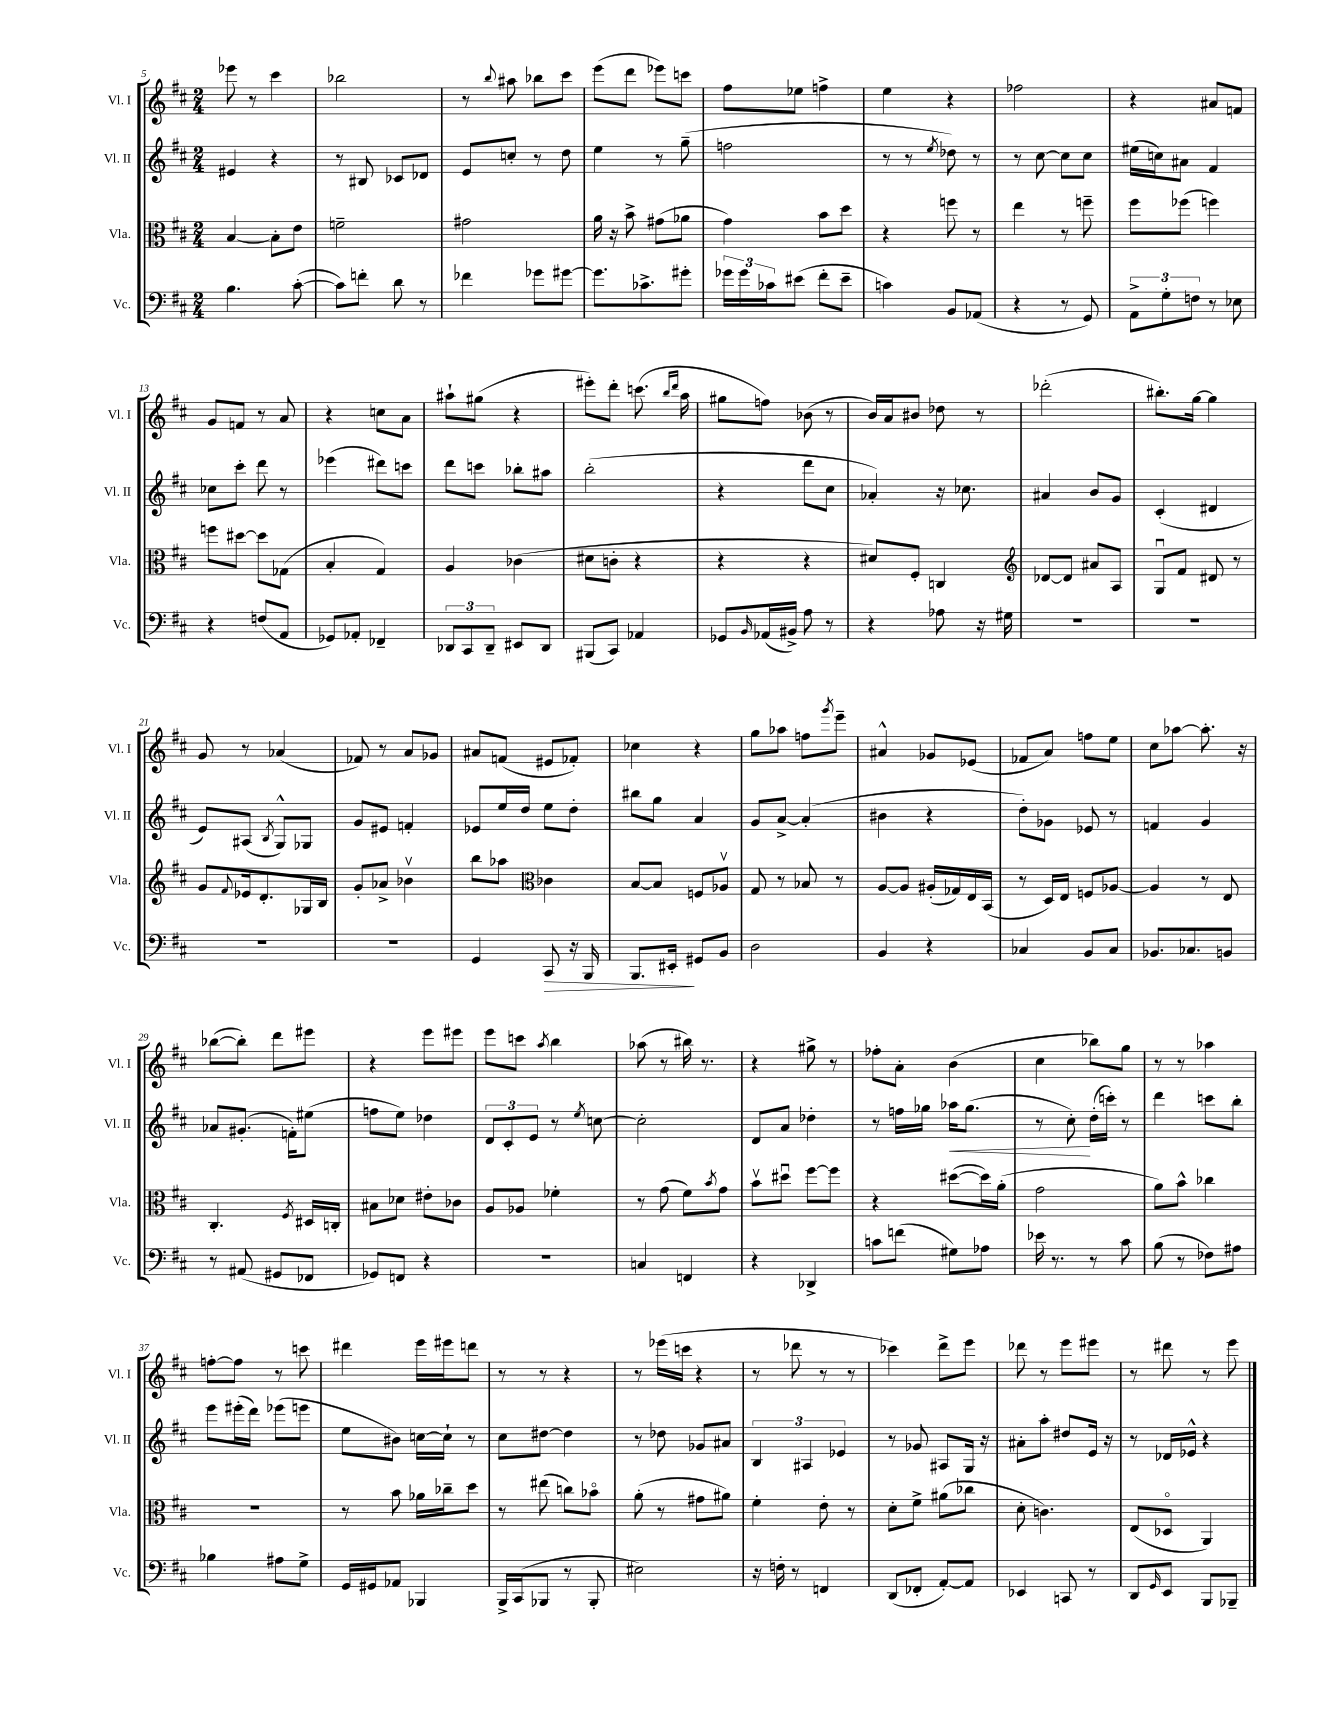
<<
\new StaffGroup <<
\new Staff = "s0" \with { instrumentName = "Vl. I" shortInstrumentName = "Vl. I" } {
    \clef treble \key d \major \numericTimeSignature \time 2/4
    ees'''8 r8 cis'''4 |
    bes''2 |
    r8 \appoggiatura { b''8 } ais''8 bes''8 cis'''8 |
    e'''8( d'''8 ees'''8) c'''8 |
    fis''8 ees''8 f''4-> |
    e''4 r4 |
    fes''2 |
    r4 ais'8 f'8 |
    g'8 f'8 r8 a'8 |
    r4 c''8 a'8 |
    ais''8-! gis''8( r4 |
    eis'''8-.) d'''8-. c'''8.( \grace { b''16 d'''16 } a''16 |
    gis''8 f''8) bes'8( r8 |
    b'16) a'16 bis'8 des''8 r8 |
    des'''2-.( |
    bis''8.-.) g''16~ g''4 |
    g'8 r8 aes'4( |
    fes'8) r8 a'8 ges'8 |
    ais'8 f'8( eis'8 fes'8-.) |
    ces''4 r4 |
    g''8 aes''8 f''8 \acciaccatura { g'''8 } e'''8-- |
    ais'4-^ ges'8 ees'8( |
    fes'8 a'8) f''8 e''8 |
    cis''8 aes''8~ aes''8.-. r16 |
    bes''8~( bes''8-.) d'''8 eis'''8 |
    r4 e'''8 eis'''8 |
    e'''8 c'''8 \acciaccatura { a''8 } b''4 |
    aes''8( r8 bis''16) r8. |
    r4 gis''8-> r8 |
    fes''8-. a'8-. b'4( |
    cis''4 bes''8) g''8 |
    r8 r8 aes''4 |
    f''8~-. f''8 r8 c'''8 |
    dis'''4 e'''16 eis'''16 d'''8 |
    r8 r8 r4 |
    r8 ees'''16( c'''16 r4 |
    r8 des'''8 r8 r8 |
    ces'''4) d'''8-> e'''8 |
    des'''8 r8 e'''8 eis'''8 |
    r8 dis'''8 r8 e'''8 \bar "|." |
}
\new Staff = "s1" \with { instrumentName = "Vl. II" shortInstrumentName = "Vl. II" } {
    \clef treble \key d \major \numericTimeSignature \time 2/4
    eis'4 r4 |
    r8 bis8 ces'8 des'8 |
    e'8 c''8-. r8 d''8 |
    e''4 r8 g''8--( |
    f''2 |
    r8 r8 \acciaccatura { e''8 } des''8) r8 |
    r8 cis''8~ cis''8 cis''8 |
    eis''16( c''16) ais'8 fis'4 |
    ces''8 cis'''8-. d'''8 r8 |
    ees'''4( dis'''8) c'''8 |
    d'''8 c'''8 bes''8-. ais''8 |
    b''2-.( |
    r4 d'''8 cis''8 |
    aes'4-.) r16 ces''8. |
    ais'4 b'8 g'8 |
    cis'4-.( dis'4 |
    e'8) ais8( \acciaccatura { b8 } g8-^) ges8 |
    g'8 eis'8 f'4-. |
    ees'8 e''16 d''16 e''8 d''8-. |
    bis''8 g''8 a'4 |
    g'8 a'8~-> a'4-.( |
    bis'4 r4 |
    d''8-.) ges'8 ees'8 r8 |
    f'4 g'4 |
    aes'8 gis'8.-.( f'16-.) eis''8( |
    f''8 e''8) des''4 |
    \tuplet 3/2 { d'8 cis'8-. e'8 } r8 \acciaccatura { e''8 } c''8~ |
    c''2-. |
    d'8 a'8 des''4-. |
    r8 f''16 ges''16 aes''16\< ges''8.( |
    r8 cis''8-.\!) d''16-.( c'''16-.) r8 |
    d'''4 c'''8 b''8-. |
    e'''8 eis'''16-.( d'''16) ees'''8( e'''8 |
    e''8 bis'8) c''16~ c''16-! r8 |
    cis''8 dis''8~ dis''4 |
    r8 des''8 ges'8 ais'8 |
    \tuplet 3/2 { b4 ais4 ees'4 } |
    r8 ges'8 ais8 g16 r16 |
    ais'8-. a''8-. dis''8 e'16 r16 |
    r8 des'16 ees'16-^ r4 \bar "|." |
}
\new Staff = "s2" \with { instrumentName = "Vla." shortInstrumentName = "Vla." } {
    \clef alto \key d \major \numericTimeSignature \time 2/4
    b4~ b8-. e'8 |
    f'2-- |
    gis'2 |
    a'16 r16 b'8-> gis'8( aes'8 |
    g'4) b'8 d''8 |
    r4 f''8 r8 |
    e''4 r8 f''8-- |
    fis''8 fes''8( f''4) |
    f''8 dis''8~ dis''8 ges8( |
    b4-. g4) |
    a4 ces'4( |
    dis'8 c'8-. r4 |
    r4 r4 |
    dis'8) fis8-. c4 |
    \clef treble des'8~ des'8 ais'8 a8 |
    g8\downbow fis'8 dis'8 r8 |
    g'8 \appoggiatura { fis'8 } ees'16 d'8.-. ges16 b16 |
    g'8-. aes'8-> bes'4\upbow |
    b''8 aes''8 \clef alto ces'4 |
    b8~ b8 f8 aes8\upbow |
    g8 r8 bes8 r8 |
    a8~ a8 ais16-.( ges16) e16 b,16( |
    r8 d16) e16 f8 aes8~ |
    aes4 r8 e8 |
    cis4.-. \acciaccatura { fis8 } dis16 c16-. |
    bis8 des'8 eis'8-. ces'8 |
    a8 aes8 fes'4-. |
    r8 g'8( fis'8) \acciaccatura { b'8 } g'8 |
    b'8\upbow dis''8\downbow fis''8~ fis''8 |
    r4 dis''8~( dis''16) a'16-.( |
    g'2 |
    a'8) b'8-^ ces''4 |
    r2 |
    r8 b'8 aes'16 ces''16-- d''8 |
    r8 eis''8( c''8) bes'8\flageolet |
    a'8-.( r8 gis'8 ais'8) |
    fis'4-. e'8-. r8 |
    d'8-. fis'8-> ais'8( ces''8 |
    d'8-. c'4.) |
    e8( des8\flageolet a,4) \bar "|." |
}
\new Staff = "s3" \with { instrumentName = "Vc." shortInstrumentName = "Vc." } {
    \clef bass \key d \major \numericTimeSignature \time 2/4
    b4. cis'8~-.( |
    cis'8) f'8-. d'8 r8 |
    fes'4 ges'8 gis'8~ |
    gis'8. ces'8.-> gis'8-. |
    \tuplet 3/2 { ges'16 ges'16 ces'16 } eis'8( fis'8-. eis'8-- |
    c'4) b,8 aes,8( |
    r4 r8 g,8) |
    \tuplet 3/2 { a,8-> g8-. f8 } r8 ees8 |
    r4 f8( a,8 |
    ges,8) aes,8-. fes,4-- |
    \tuplet 3/2 { des,8 cis,8 des,8-- } eis,8 des,8 |
    bis,,8( cis,8) aes,4 |
    ges,8 \grace { b,16 } aes,16( bis,16->) a8 r8 |
    r4 aes8 r16 gis16 |
    R2 |
    R2 |
    R2 |
    R2 |
    g,4 cis,8\> r16 b,,16 |
    b,,8. eis,16-.\! gis,8 b,8 |
    d2 |
    b,4 r4 |
    ces4 b,8 ces8 |
    bes,8. ces8. b,8 |
    r8 ais,8( gis,8 fes,8 |
    ges,8) f,8 r4 |
    R2 |
    c4 f,4 |
    r4 des,4-> |
    c'8 f'8( gis8) aes8 |
    ees'16 r8. r8 cis'8 |
    b8( r8 fes8) ais8 |
    bes4 ais8 g8-> |
    g,16 gis,16 aes,8 bes,,4 |
    b,,16-> cis,16( bes,,8 r8 bes,,8-. |
    eis2) |
    r16 f16-. r8 f,4 |
    d,8( fes,8-. a,8~-.) a,8 |
    ees,4 c,8 r8 |
    d,8 \grace { g,16 } e,8 b,,8 bes,,8-- \bar "|." |
}
>>
>>
\layout { \context { \Score currentBarNumber = #5 } }
